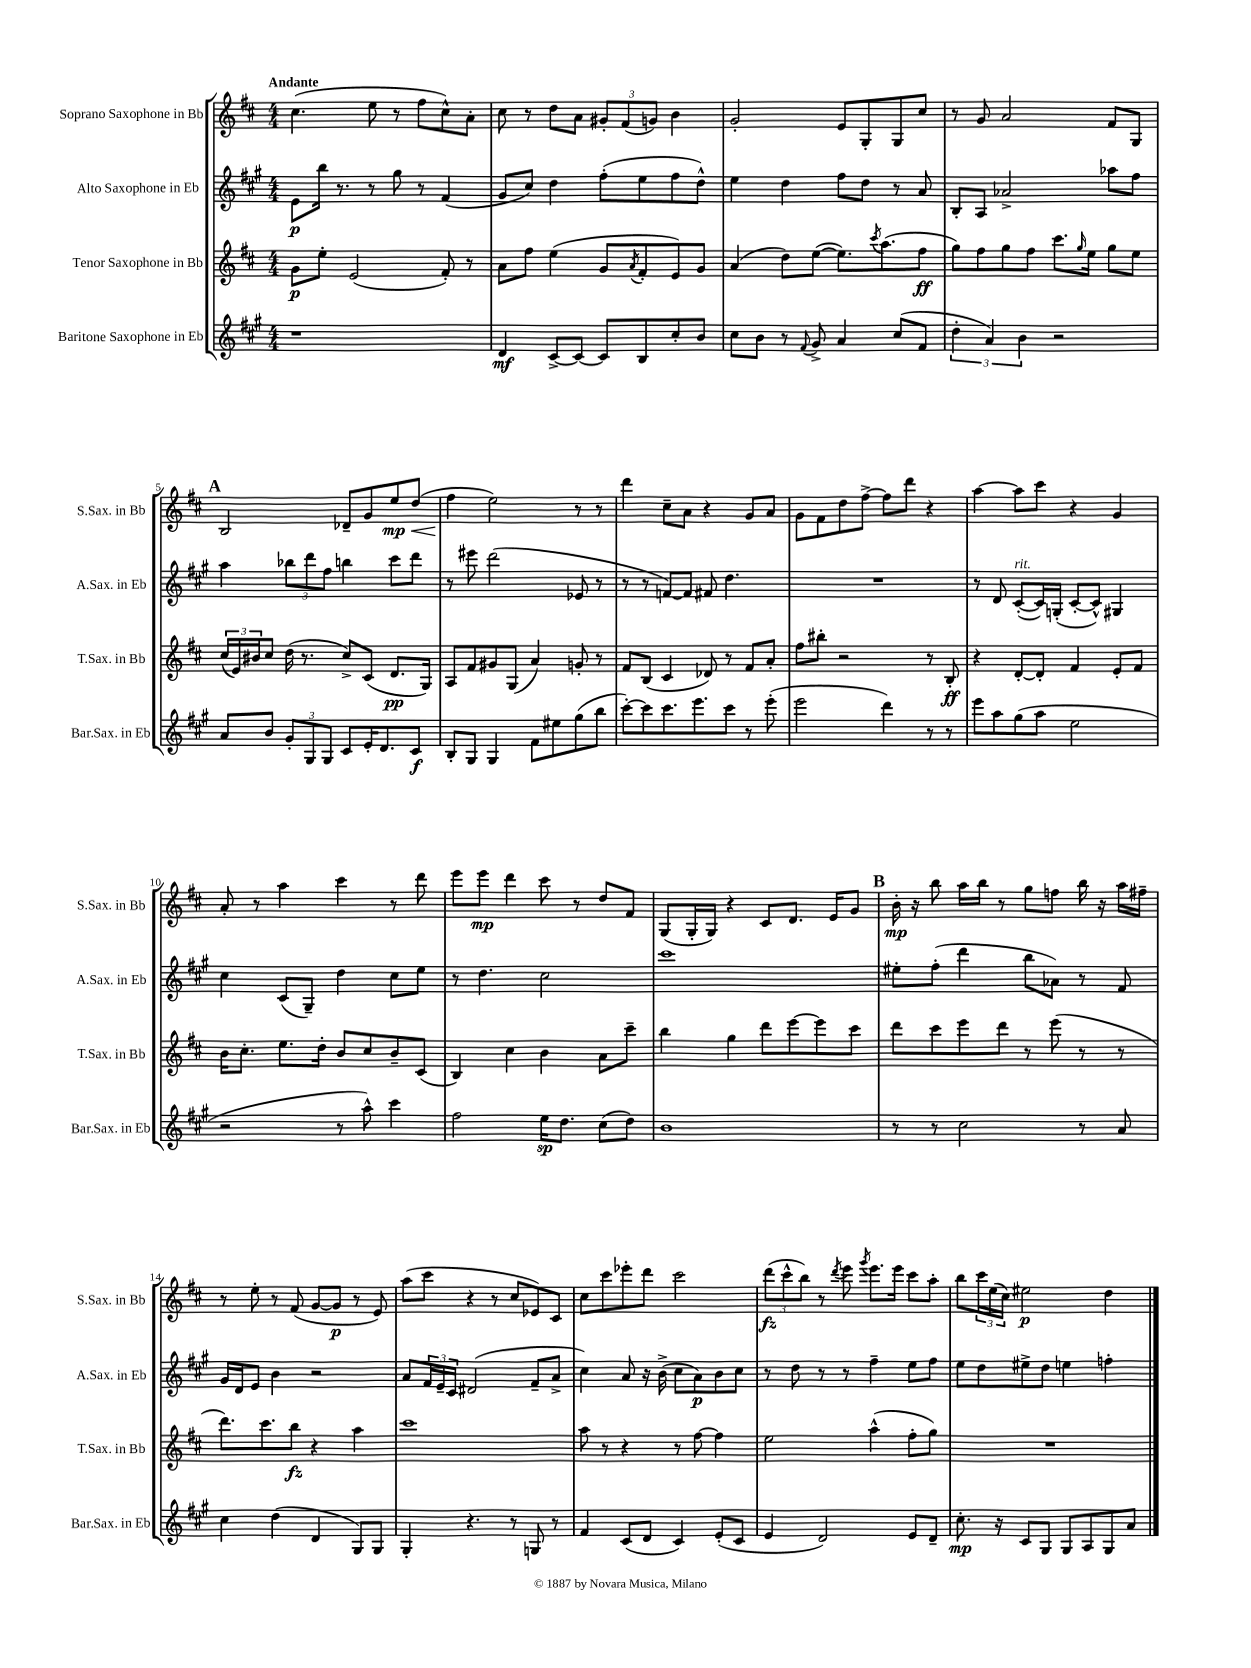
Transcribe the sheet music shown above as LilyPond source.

<<
\new StaffGroup <<
\new Staff = "s0" \with { instrumentName = "Soprano Saxophone in Bb" shortInstrumentName = "S.Sax. in Bb" } {
    \clef treble \key d \major \numericTimeSignature \time 4/4 \tempo "Andante"
    cis''4.( e''8 r8 fis''8 cis''8-^) a'8-. |
    cis''8 r8 d''8 a'8 \tuplet 3/2 { gis'8-. fis'8( g'8) } b'4 |
    g'2-. e'8 g8-. g8 cis''8 |
    r8 g'8 a'2 fis'8 g8 |
    \mark \markup { \bold "A" } b2 des'8-- g'8 e''8\mp\< d''8( |
    fis''4\! e''2) r8 r8 |
    d'''4 cis''8-- a'8 r4 g'8 a'8 |
    g'8 fis'8 d''8 fis''8~-> fis''8 d'''8 r4 |
    a''4~ a''8 cis'''8 r4 g'4 |
    a'8-. r8 a''4 cis'''4 r8 d'''8 |
    e'''8 e'''8\mp d'''4 cis'''8 r8 d''8 fis'8 |
    g8( g16-. g16) r4 cis'8 d'8. e'16 g'8 |
    \mark \markup { \bold "B" } b'16-.\mp r16 b''8 a''16 b''16 r8 g''8 f''8 b''16 r16 a''16 fis''16-- |
    r8 e''8-. r8 fis'8( g'8~ g'8\p r8 e'8) |
    a''8( cis'''8 r4 r8 cis''8 ees'8) cis'8 |
    cis''8 cis'''8 ees'''8-. d'''8 cis'''2 |
    \tuplet 3/2 { d'''8\fz( cis'''8-^ b''8) } r8 \acciaccatura { d'''8 } e'''8 \acciaccatura { g'''8 } e'''8. e'''16 cis'''8 a''8-. |
    b''8 \tuplet 3/2 { cis'''16 e''16( cis''16) } eis''2\p d''4 \bar "|." |
}
\new Staff = "s1" \with { instrumentName = "Alto Saxophone in Eb" shortInstrumentName = "A.Sax. in Eb" } {
    \clef treble \key a \major \numericTimeSignature \time 4/4
    e'8\p b''16 r8. r8 gis''8 r8 fis'4( |
    gis'8 cis''8) d''4 fis''8-.( e''8 fis''8 d''8-^) |
    e''4 d''4 fis''8 d''8 r8 a'8 |
    b8-. a8 aes'2-> aes''8 fis''8 |
    \mark \markup { \bold "A" } a''4 \tuplet 3/2 { bes''8 d'''8 fis''8 } b''4 cis'''8 d'''8 |
    r8 eis'''8 d'''2( ees'8 r8 |
    r8 r8 f'8~) f'8 fis'8 d''4. |
    R1 |
    r8 d'8 cis'8~-.^\markup { \italic "rit." }( cis'16) g16-.( cis'8~-. cis'8-^) gis4 |
    cis''4 cis'8( gis8--) d''4 cis''8 e''8 |
    r8 d''4. cis''2 |
    cis'''1 |
    \mark \markup { \bold "B" } eis''8-. fis''8-.( d'''4 b''8 aes'8) r8 fis'8 |
    gis'16 d'16 e'8 b'4 r2 |
    a'8 \tuplet 3/2 { fis'16 e'16-- cis'16 } dis'2( fis'8-- a'8-> |
    cis''4) a'8 r16 b'16->( cis''8 a'8\p) b'8 cis''8 |
    r8 d''8 r8 r8 fis''4-- e''8 fis''8 |
    e''8 d''8 eis''8-> d''8 e''4 f''4-. \bar "|." |
}
\new Staff = "s2" \with { instrumentName = "Tenor Saxophone in Bb" shortInstrumentName = "T.Sax. in Bb" } {
    \clef treble \key d \major \numericTimeSignature \time 4/4
    g'8\p e''8-. e'2( fis'8-.) r8 |
    a'8 fis''8 e''4( g'8 \acciaccatura { a'8 } fis'8-. e'8) g'8 |
    a'4( d''8) e''8~( e''8.) \acciaccatura { cis'''8 } a''8.( fis''8\ff |
    g''8) fis''8 g''8 fis''8 cis'''8. \grace { g''16 } e''16 g''8 e''8 |
    \mark \markup { \bold "A" } \tuplet 3/2 { cis''16( e'16) bis'16 } cis''8 d''16( r8. cis''8->) cis'8( d'8.\pp g16) |
    a8 fis'8 gis'8 g8( a'4) g'8-. r8 |
    fis'8 b8( cis'4 des'8) r8 fis'8 a'8-. |
    fis''8 bis''8-. r2 r8 b8-.\ff |
    r4 d'8~-. d'8-. fis'4 e'8-. fis'8 |
    b'16 cis''8.-. e''8. d''16-. b'8 cis''8 b'8-- cis'8( |
    b4) cis''4 b'4 a'8 cis'''8-- |
    b''4 g''4 d'''8 e'''8~ e'''8 cis'''8 |
    \mark \markup { \bold "B" } d'''8 cis'''8 e'''8 d'''8 r8 e'''8( r8 r8 |
    d'''8.) cis'''8. b''8\fz r4 a''4 |
    cis'''1 |
    a''8 r8 r4 r8 fis''8~ fis''4 |
    e''2 a''4-^( fis''8-. g''8) |
    R1 \bar "|." |
}
\new Staff = "s3" \with { instrumentName = "Baritone Saxophone in Eb" shortInstrumentName = "Bar.Sax. in Eb" } {
    \clef treble \key a \major \numericTimeSignature \time 4/4
    r1 |
    d'4\mf cis'8~-> cis'8~ cis'8 b8 cis''8-. b'8 |
    cis''8 b'8 r8 \appoggiatura { fis'8 } gis'8-> a'4 cis''8( fis'8 |
    \tuplet 3/2 { d''4-. a'4) b'4 } r2 |
    \mark \markup { \bold "A" } a'8 b'8 \tuplet 3/2 { gis'8-. gis8 gis8 } cis'8 e'16-. d'8. cis'8\f |
    b8-. gis8 gis4 fis'8 eis''8 gis''8( b''8 |
    cis'''8~-.) cis'''8 cis'''8. e'''8. cis'''8 r8 e'''8-.( |
    e'''2 d'''4) r8 r8 |
    e'''8 a''8 gis''8( a''8 e''2 |
    r2 r8 a''8-^) cis'''4 |
    fis''2 e''16\sp d''8. cis''8( d''8) |
    b'1 |
    \mark \markup { \bold "B" } r8 r8 cis''2 r8 a'8 |
    cis''4 d''4( d'4 gis8) gis8 |
    gis4-. r4. r8 g8 r8 |
    fis'4 cis'8( d'8 cis'4) e'8-.( cis'8 |
    e'4 d'2) e'8 d'8-- |
    cis''8.-.\mp r16 cis'8 gis8 gis8 a8 gis8 a'8 \bar "|." |
}
>>
>>
